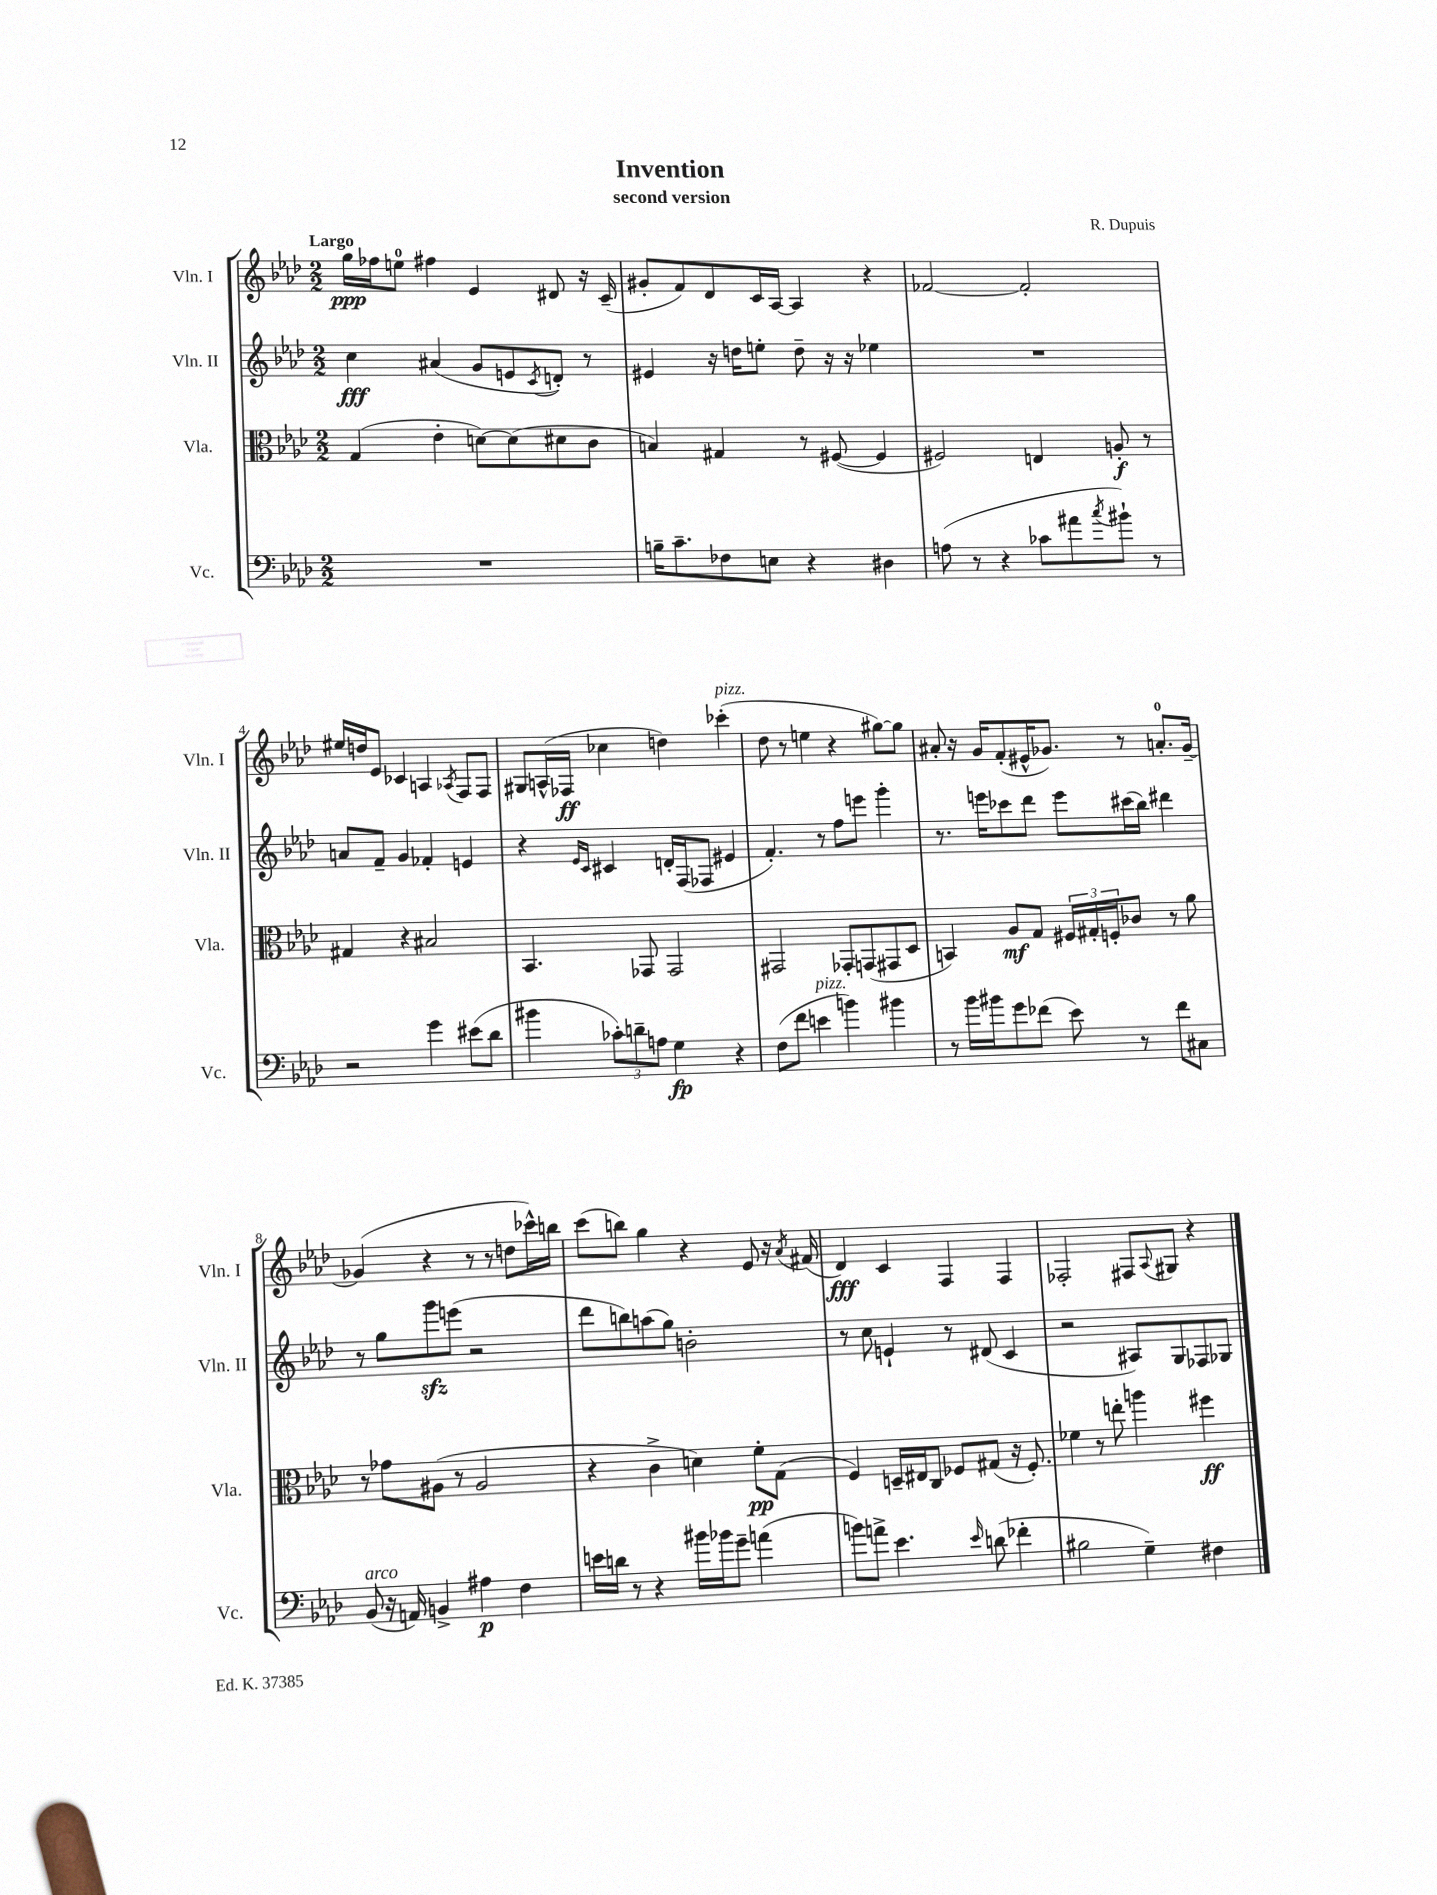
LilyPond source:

\header { title = "Invention" composer = "R. Dupuis" subtitle = "second version" }
<<
\new StaffGroup <<
\new Staff = "s0" \with { instrumentName = "Vln. I" shortInstrumentName = "Vln. I" } {
    \clef treble \key aes \major \numericTimeSignature \time 2/2 \tempo "Largo"
    g''16\ppp fes''16 e''8-0 fis''4 ees'4 dis'8 r16 c'16--( |
    gis'8-. f'8) des'8 c'16 aes16~ aes4 r4 |
    fes'2~ fes'2-. |
    eis''16 d''16 ees'8 ces'4 a4 \acciaccatura { aes8 } f8 f8 |
    gis8 a16-^( fes16\ff ces''4 d''4) ces'''4-.^\markup { \italic "pizz." }( |
    des''8 r8 e''4 r4 gis''8~) gis''8 |
    ais'8-. r16 g'16 f'8-.( eis'16-^ ges'8.) r8 a'8.-0-. ges'16~-- |
    ges'4( r4 r8 r8 d''8 ces'''16-^) b''16 |
    c'''8( b''8) g''4 r4 ees'8 r16 \acciaccatura { aes'8 } fis'16( |
    des'4\fff) c'4 f4 f4 |
    fes2-. fis8 \appoggiatura { aes8 } gis8 r4 \bar "|." |
}
\new Staff = "s1" \with { instrumentName = "Vln. II" shortInstrumentName = "Vln. II" } {
    \clef treble \key aes \major \numericTimeSignature \time 2/2
    c''4\fff ais'4( g'8 e'8 \acciaccatura { c'8 } d'8-.) r8 |
    eis'4 r16 d''16 e''8-. d''8-- r16 r16 ees''4 |
    R1 |
    a'8 f'8-- g'4 fes'4-. e'4 |
    r4 \grace { ees'16 c'16 } cis'4 d'16-. f16( fes8 eis'4 |
    f'4.-.) r8 f''8 e'''8 g'''4-. |
    r8. e'''16 ces'''8 des'''8 e'''8 cis'''16( bes''16) dis'''4 |
    r8 g''8 g'''8\sfz e'''8( r2 |
    des'''8 b''8) a''8( g''8) b'2-. |
    r8 c''8 e'4-! r8 dis'8( c'4 |
    r2 ais8) g8 fes8 ges8 \bar "|." |
}
\new Staff = "s2" \with { instrumentName = "Vla." shortInstrumentName = "Vla." } {
    \clef alto \key aes \major \numericTimeSignature \time 2/2
    g4( ees'4-. d'8~) d'8( dis'8 c'8 |
    b4) gis4 r8 fis8~( fis4 |
    fis2) e4 a8-.\f r8 |
    gis4 r4 bis2 |
    bes,4. ges,8 ges,2 |
    gis,2 ges,8-. g,8( gis,8 des8 |
    b,4) aes8\mf g8 \tuplet 3/2 { fis16 gis16-. f16-. } ces'8 r8 aes'8 |
    r8 ges'8 ais8( r8 ais2 |
    r4 c'4-> d'4) f'8-.\pp g8( |
    f4) d16-- eis16 c8 fes8 gis8( r16 fes8.-.) |
    fes'4 r8 e''8-. a''4 fis''4\ff \bar "|." |
}
\new Staff = "s3" \with { instrumentName = "Vc." shortInstrumentName = "Vc." } {
    \clef bass \key aes \major \numericTimeSignature \time 2/2
    R1 |
    b16-- c'8.-- fes8 e8 r4 dis4 |
    a8( r8 r4 ces'8 ais'8 \acciaccatura { c''8 } bis'8-!) r8 |
    r2 g'4 eis'8( des'8 |
    bis'4 \tuplet 3/2 { ces'8-.) d'8-- a8 } g4\fp r4 |
    f8( f'8 e'4^\markup { \italic "pizz." } b'4) bis'4 |
    r8 bes'16 bis'16 g'8 fes'8( ees'8) r8 fes'8 cis8 |
    bes,8^\markup { \italic "arco" }( r16 a,16) b,4-> ais4\p f4 |
    e'16 d'16 r8 r4 bis'16 bes'16 g'8-- a'4( |
    b'8) a'8-> ees'4. \grace { ees'16 } d'8( fes'4-. |
    bis2 g4--) fis4 \bar "|." |
}
>>
>>
